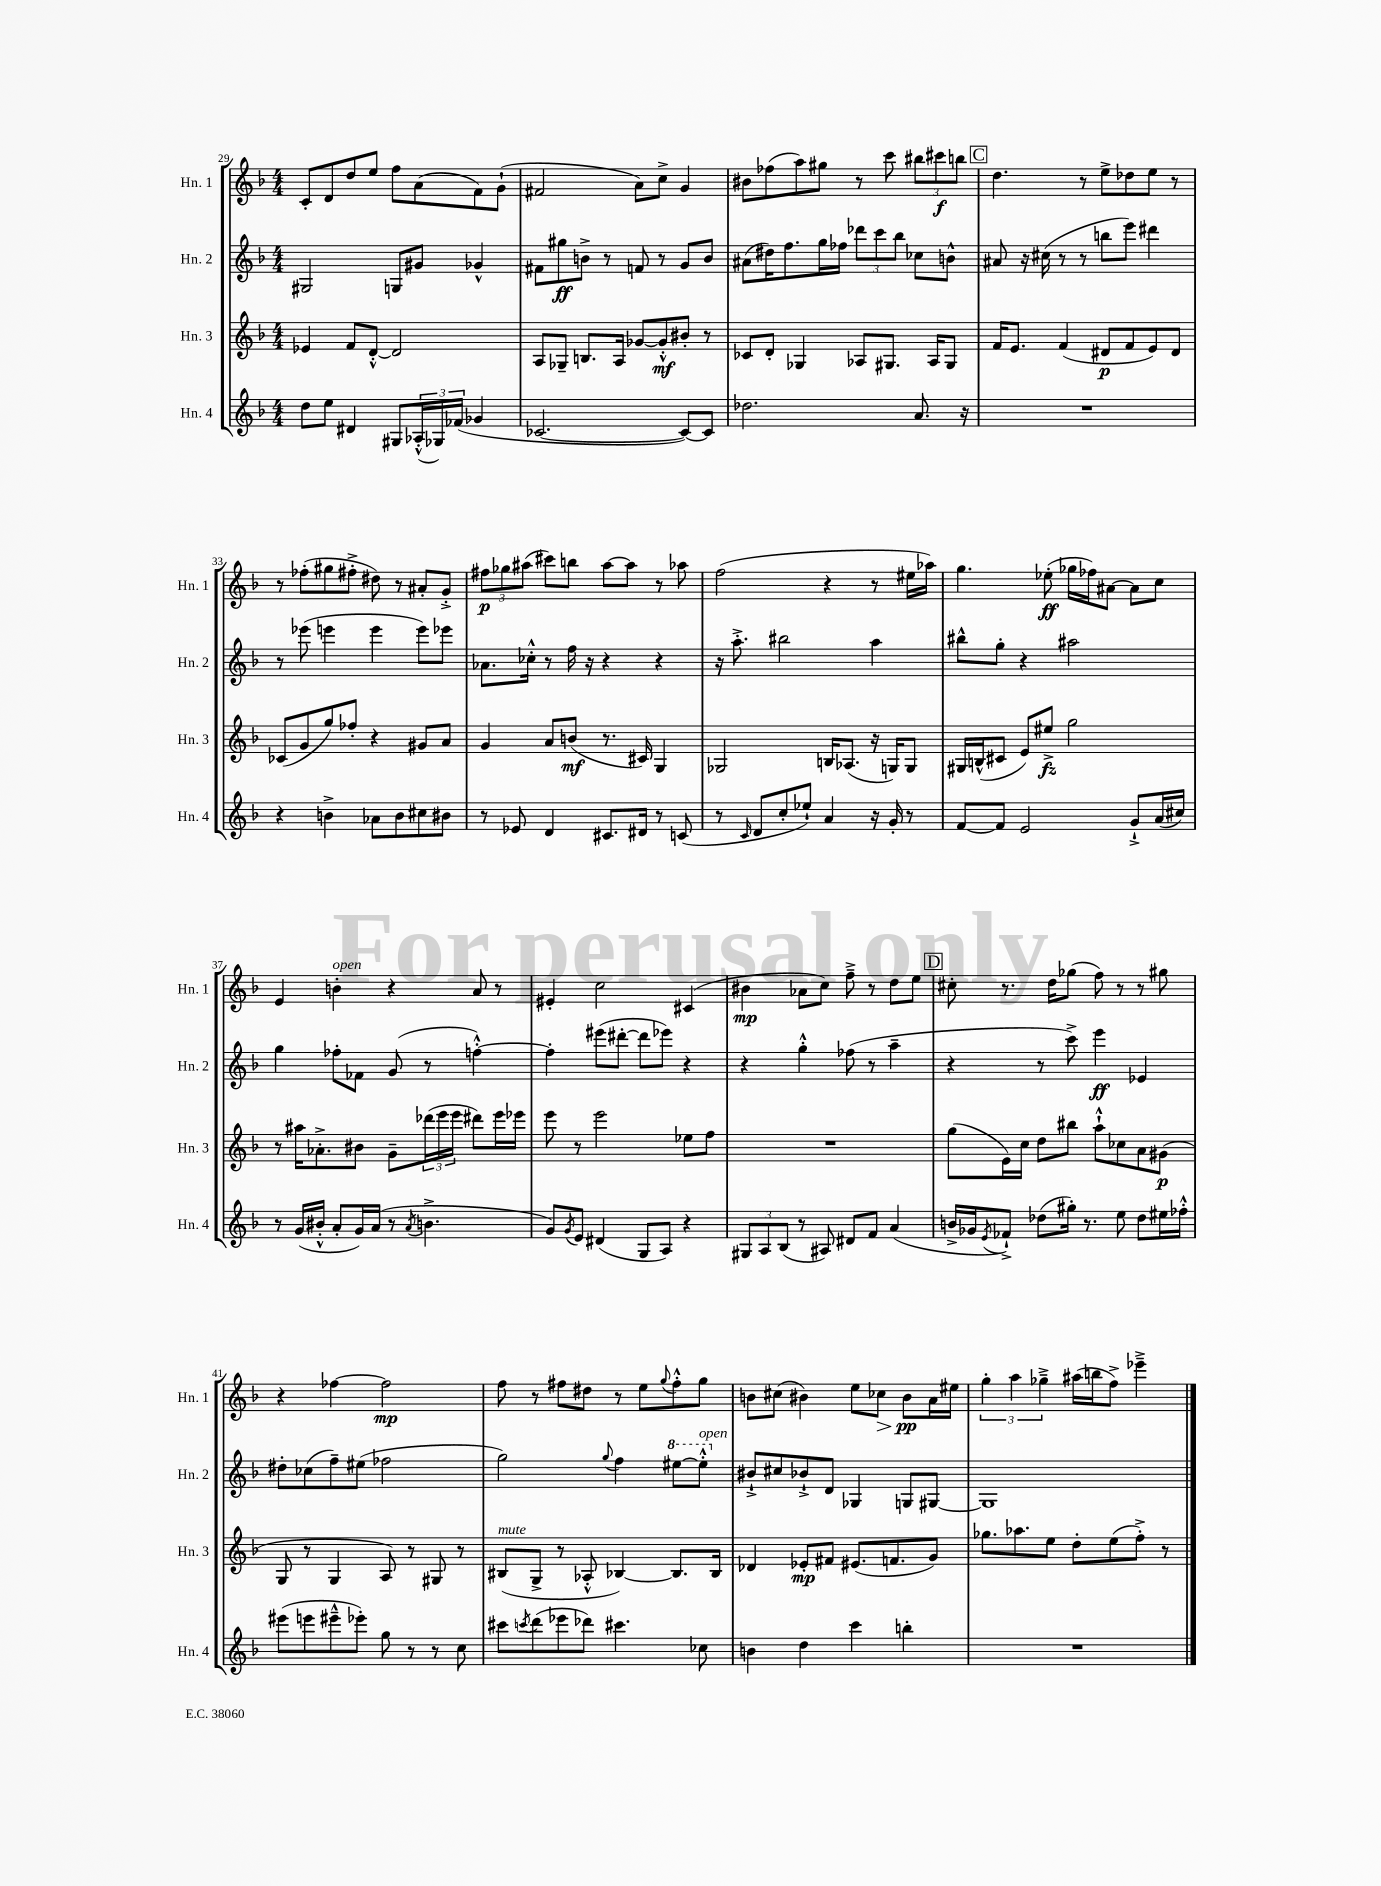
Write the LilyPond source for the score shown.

<<
\new StaffGroup <<
\new Staff = "s0" \with { instrumentName = "Hn. 1" shortInstrumentName = "Hn. 1" } {
    \clef treble \key f \major \numericTimeSignature \time 4/4
    c'8-. d'8 d''8 e''8 f''8 a'8( f'8) g'8-!( |
    fis'2 a'8) c''8-> g'4 |
    bis'8 fes''8( a''8) gis''8 r8 c'''8 \tuplet 3/2 { bis''8 cis'''8\f b''8 } |
    \mark \markup { \box "C" } d''4. r8 e''8-> des''8 e''8 r8 |
    r8 fes''8-.( gis''8 fis''8-.-> dis''8) r8 ais'8-. g'8-.-> |
    \tuplet 3/2 { fis''8\p ges''8 ais''8( } cis'''8) b''8 ais''8~ ais''8 r8 aes''8 |
    f''2( r4 r8 eis''16 aes''16) |
    g''4. ees''8-.\ff( ges''16 fes''16) ais'8~ ais'8 c''8 |
    e'4 b'4-.^\markup { \italic "open" } r4 a'8 r8 |
    eis'4-. c''2 cis'4( |
    bis'4\mp aes'8 c''8) f''8---> r8 d''8 e''8 |
    \mark \markup { \box "D" } cis''8-. r8. d''16 ges''8( f''8) r8 r8 gis''8 |
    r4 fes''4~ fes''2\mp |
    f''8 r8 fis''8 dis''8 r8 e''8 \appoggiatura { g''8 } fis''8-.-^ g''8 |
    b'8 cis''8( bis'4) e''8 ces''8\> bis'8\pp\! a'16 eis''16 |
    \tuplet 3/2 { g''4-. a''4 ges''4---> } ais''16( b''16 f''8->) ees'''4---> \bar "|." |
}
\new Staff = "s1" \with { instrumentName = "Hn. 2" shortInstrumentName = "Hn. 2" } {
    \clef treble \key f \major \numericTimeSignature \time 4/4
    gis2 g8 gis'8 ges'4-^ |
    fis'8 gis''8\ff b'8-> r8 f'8 r8 g'8 b'8 |
    ais'8( dis''16) f''8. g''16 fes''16 \tuplet 3/2 { des'''8 c'''8 bes''8 } ces''8 b'8-^ |
    \mark \markup { \box "C" } ais'8 r16 cis''16( r8 r8 b''8 e'''8) dis'''4 |
    r8 ees'''8( e'''4 e'''4 e'''8) ees'''8 |
    aes'8. ces''16-.-^ r8 f''16 r16 r4 r4 |
    r16 a''8.-.-> bis''2 a''4 |
    bis''8-^ g''8-. r4 ais''2 |
    g''4 fes''8-. fes'8 g'8( r8 f''4~-.-^) |
    f''4-. eis'''8( dis'''8~-. dis'''8 ees'''8) r4 |
    r4 g''4-.-^ fes''8( r8 a''4-- |
    \mark \markup { \box "D" } r4 r8 c'''8->) e'''4\ff ees'4 |
    dis''8-. ces''8( f''8--) eis''8( fes''2 |
    g''2) \appoggiatura { g''8 } f''4 \ottava #1 eis'''8~ eis'''8-.-^^\markup { \italic "open" } \ottava #0 |
    bis'8-!-> cis''8 bes'8-!-> d'8 ges4 g8 gis8~ |
    gis1 \bar "|." |
}
\new Staff = "s2" \with { instrumentName = "Hn. 3" shortInstrumentName = "Hn. 3" } {
    \clef treble \key f \major \numericTimeSignature \time 4/4
    ees'4 f'8 d'8~-.-^ d'2 |
    a8 ges8-- b8. a16 ges'8~ ges'8-.-^\mf bis'8-. r8 |
    ces'8 d'8-. ges4 aes8 gis8. aes16 gis8 |
    \mark \markup { \box "C" } f'16 e'8. f'4( dis'8\p f'8 e'8) dis'8 |
    ces'8( g'8 g''8) fes''8-. r4 gis'8 a'8 |
    g'4 a'8 b'8\mf( r8. cis'16) g4 |
    ges2 b16 aes8.( r16 g16) g8 |
    gis16 b16-^( cis'8 e'8) eis''8->\fz g''2 |
    r8 ais''16 aes'8.-.-> bis'8 g'8-- \tuplet 3/2 { des'''16( e'''16 e'''16 } dis'''8) e'''16 ees'''16 |
    e'''8 r8 e'''2 ees''8 f''8 |
    R1 |
    \mark \markup { \box "D" } g''8( e'16) c''16 d''8 bis''8 a''8-!-^ ces''8 a'8 gis'8\p( |
    g8 r8 g4 a8) r8 gis8 r8 |
    bis8^\markup { \italic "mute" }( g8-> r8 aes8-.-^ bes4~) bes8. bes16 |
    des'4 ees'8-.\mp fis'8 eis'8.( f'8. g'8) |
    ges''8. aes''8. e''8 d''8-. e''8( f''8-.->) r8 \bar "|." |
}
\new Staff = "s3" \with { instrumentName = "Hn. 4" shortInstrumentName = "Hn. 4" } {
    \clef treble \key f \major \numericTimeSignature \time 4/4
    d''8 e''8 dis'4 gis8 \tuplet 3/2 { aes16-.-^( ges16) fes'16( } ges'4 |
    ces'2.~ ces'8~) ces'8 |
    des''2. a'8. r16 |
    \mark \markup { \box "C" } R1 |
    r4 b'4-> aes'8 b'8 cis''8 bis'8 |
    r8 ees'8 d'4 cis'8. dis'16 r8 c'8( |
    r8 \grace { c'16 } d'8 c''8-. ees''8-!) a'4 r16 g'16-. r8 |
    f'8~ f'8 e'2 g'8-!-> a'16( cis''16) |
    r8 g'16( bis'16-.-^ a'8-. g'16) a'16( r8 \acciaccatura { a'8 } b'4.-> |
    g'8) \acciaccatura { g'8 } e'8 dis'4( g8 a8) r4 |
    \tuplet 3/2 { gis8 a8 bes8( } r8 ais8) dis'8 f'8 a'4( |
    \mark \markup { \box "D" } b'16-> ges'16 \acciaccatura { e'8 } fes'8-!->) des''8( gis''16-.) r8. e''8 des''8 eis''16 fes''16-.-^ |
    eis'''8( e'''8 eis'''8---^ ees'''8-.) g''8 r8 r8 c''8 |
    cis'''8 \acciaccatura { c'''8 } d'''8( ees'''8 des'''8) cis'''4. ces''8 |
    b'4 d''4 c'''4 b''4-. |
    R1 \bar "|." |
}
>>
>>
\layout { \context { \Score currentBarNumber = #29 } }
